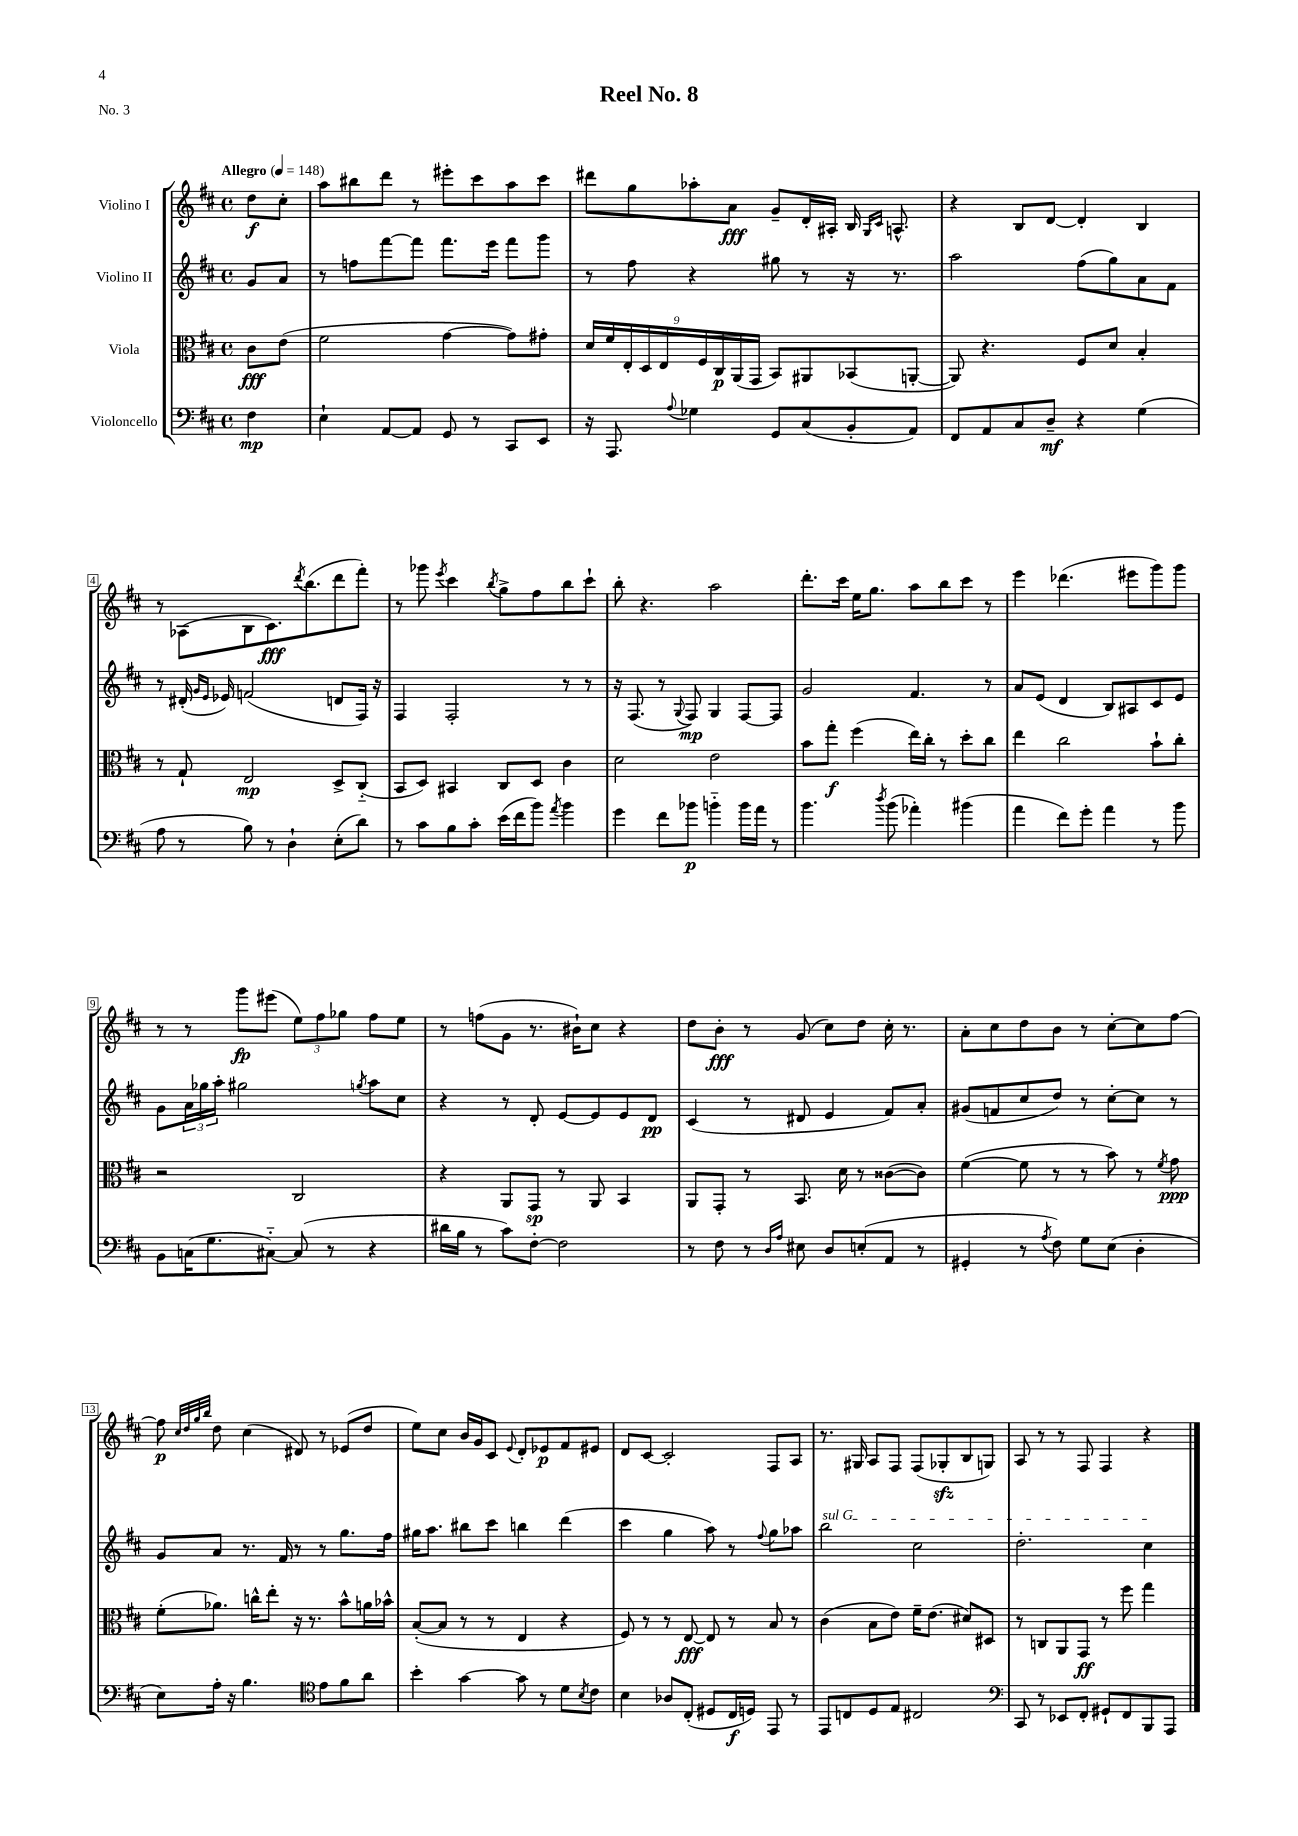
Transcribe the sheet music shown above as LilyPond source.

\header { title = "Reel No. 8" piece = "No. 3" }
<<
\new StaffGroup <<
\new Staff = "s0" \with { instrumentName = "Violino I" } {
    \clef treble \key d \major \defaultTimeSignature \time 4/4 \partial 4 \tempo "Allegro" 4 = 148
    d''8\f cis''8-. |
    a''8 bis''8 d'''8 r8 eis'''8-. cis'''8 a''8 cis'''8 |
    dis'''8 g''8 aes''8-. a'8\fff g'8-- d'16-. ais16-. b16 \grace { g16 cis'16 } a8.-^ |
    r4 b8 d'8~ d'4-. b4 |
    r8 aes8( b8 cis'8.\fff) \acciaccatura { d'''8 } b''8.( d'''8 fis'''8-.) |
    r8 ges'''8 \acciaccatura { e'''8 } cis'''4 \acciaccatura { b''8 } g''8-> fis''8 b''8 cis'''8-! |
    b''8-. r4. a''2 |
    d'''8.-. cis'''16 e''16 g''8. a''8 b''8 cis'''8 r8 |
    e'''4 des'''4.( eis'''8 g'''8) g'''8 |
    r8 r8 g'''8\fp eis'''8( \tuplet 3/2 { e''8) fis''8 ges''8 } fis''8 e''8 |
    r8 f''8( g'8 r8. bis'16-!) cis''8 r4 |
    d''8 b'8-.\fff r8 g'8( cis''8) d''8 cis''16-. r8. |
    a'8-. cis''8 d''8 b'8 r8 cis''8~-. cis''8 fis''8~ |
    fis''8\p \grace { cis''32 d''32 g''32 b''32 } d''8 cis''4( dis'8) r8 ees'8( d''8 |
    e''8) cis''8 b'16 g'16 cis'8 \appoggiatura { e'8 } d'8-. ees'8\p fis'8 eis'8 |
    d'8 cis'8~ cis'2-. fis8 a8 |
    r8. gis16 a8 fis8 fis8( ges8-.\sfz b8 g8) |
    a8 r8 r8 fis8 fis4 r4 \bar "|." |
}
\new Staff = "s1" \with { instrumentName = "Violino II" } {
    \clef treble \key d \major \defaultTimeSignature \time 4/4 \partial 4
    g'8 a'8 |
    r8 f''8 fis'''8~ fis'''8 fis'''8. e'''16 fis'''8 g'''8 |
    r8 fis''8 r4 gis''8 r8 r16 r8. |
    a''2 fis''8( g''8) a'8 fis'8 |
    r8 dis'16-.( \grace { g'16 e'16 } ees'16) f'2( d'8 fis16) r16 |
    fis4 fis2-. r8 r8 |
    r16 fis8.( r8 \appoggiatura { g8 } fis8\mp) g4 fis8~ fis8 |
    g'2 fis'4. r8 |
    a'8 e'8( d'4 b8) ais8 cis'8 e'8 |
    g'8 \tuplet 3/2 { a'16 ges''16 a''16-. } gis''2 \acciaccatura { g''8 } a''8 cis''8 |
    r4 r8 d'8-. e'8~ e'8 e'8 d'8\pp |
    cis'4( r8 dis'8 e'4 fis'8) a'8-. |
    gis'8( f'8 cis''8 d''8) r8 cis''8~-. cis''8 r8 |
    g'8 a'8 r8. fis'16 r8 r8 g''8. fis''16 |
    gis''16 a''8. bis''8 cis'''8 b''4 d'''4( |
    cis'''4 g''4 a''8) r8 \appoggiatura { fis''8 } g''8 aes''8 |
    \once \override TextSpanner.bound-details.left.text = \markup { \italic "sul G" } b''2\startTextSpan cis''2 |
    d''2.-. cis''4\stopTextSpan \bar "|." |
}
\new Staff = "s2" \with { instrumentName = "Viola" } {
    \clef alto \key d \major \defaultTimeSignature \time 4/4 \partial 4
    cis'8\fff e'8( |
    fis'2 g'4~ g'8) gis'8-. |
    \tuplet 9/8 { d'16 fis'16 e16-. d16 e16 fis16 cis16\p a,16( g,16 } b,8) ais,8 bes,8( a,8~-. |
    a,8) r4. fis8 d'8 b4-. |
    r8 g8-! e2\mp d8-> cis8-_( |
    b,8 d8) bis,4 cis8 d8 cis'4 |
    d'2 e'2 |
    b'8 g''8-.\f fis''4( e''16) cis''16-. r8 d''8-. cis''8 |
    e''4 cis''2 b'8-! cis''8-. |
    r2 cis2 |
    r4 a,8 g,8\sp r8 a,8 b,4 |
    a,8 g,8-. r8 b,8. d'16 r8 cisis'8~( cisis'8) |
    fis'4~( fis'8 r8 r8 b'8) r8 \acciaccatura { fis'8 } g'8\ppp |
    fis'8-.( aes'8.) c''16-^ e''8-. r16 r8. b'8-^ a'16 bes'16-^ |
    b8~-.( b8 r8 r8 e4 r4 |
    fis8) r8 r8 e8~\fff e8 r8 b8 r8 |
    cis'4( b8 e'8) fis'16-- e'8.( dis'8) dis8 |
    r8 c8 a,8 g,8\ff r8 fis''8 g''4 \bar "|." |
}
\new Staff = "s3" \with { instrumentName = "Violoncello" } {
    \clef bass \key d \major \defaultTimeSignature \time 4/4 \partial 4
    fis4\mp |
    e4-! a,8~ a,8 g,8 r8 cis,8 e,8 |
    r16 a,,8. \appoggiatura { a8 } ges4 g,8 cis8( b,8-. a,8) |
    fis,8 a,8 cis8 d8--\mf r4 g4( |
    a8 r8 b8) r8 d4-! e8-.( d'8) |
    r8 cis'8 b8 cis'8-. e'16( fis'16 b'8) \acciaccatura { a'8 } b'4 |
    g'4 fis'8 bes'8\p b'4-_ b'16 a'16 r8 |
    b'4. \acciaccatura { d''8 } b'8( aes'4-.) bis'4( |
    a'4 fis'8) g'8-. a'4 r8 b'8 |
    b,8 c16( g8. cis8~-_) cis8( r8 r4 |
    dis'16 b16 r8 cis'8) fis8~-. fis2 |
    r8 fis8 r8 \grace { d16 a16 } eis8 d8 e8-.( a,8 r8 |
    gis,4-. r8 \acciaccatura { a8 } fis8) g8 e8( d4-. |
    e8) a16-. r16 b4. \clef tenor e'8 fis'8 a'8 |
    b'4-. g'4~ g'8 r8 d'8 \acciaccatura { b8 } cis'8 |
    b4 aes8 cis8-.( dis8 cis16\f d16) e,8 r8 |
    e,8 c8 d8 e8 cis2 |
    \clef bass cis,8 r8 ees,8 fis,8-. gis,8-! fis,8 b,,8 a,,8 \bar "|." |
}
>>
>>
\layout { \context { \Score \override BarNumber.stencil = #(make-stencil-boxer 0.1 0.3 ly:text-interface::print) } }
